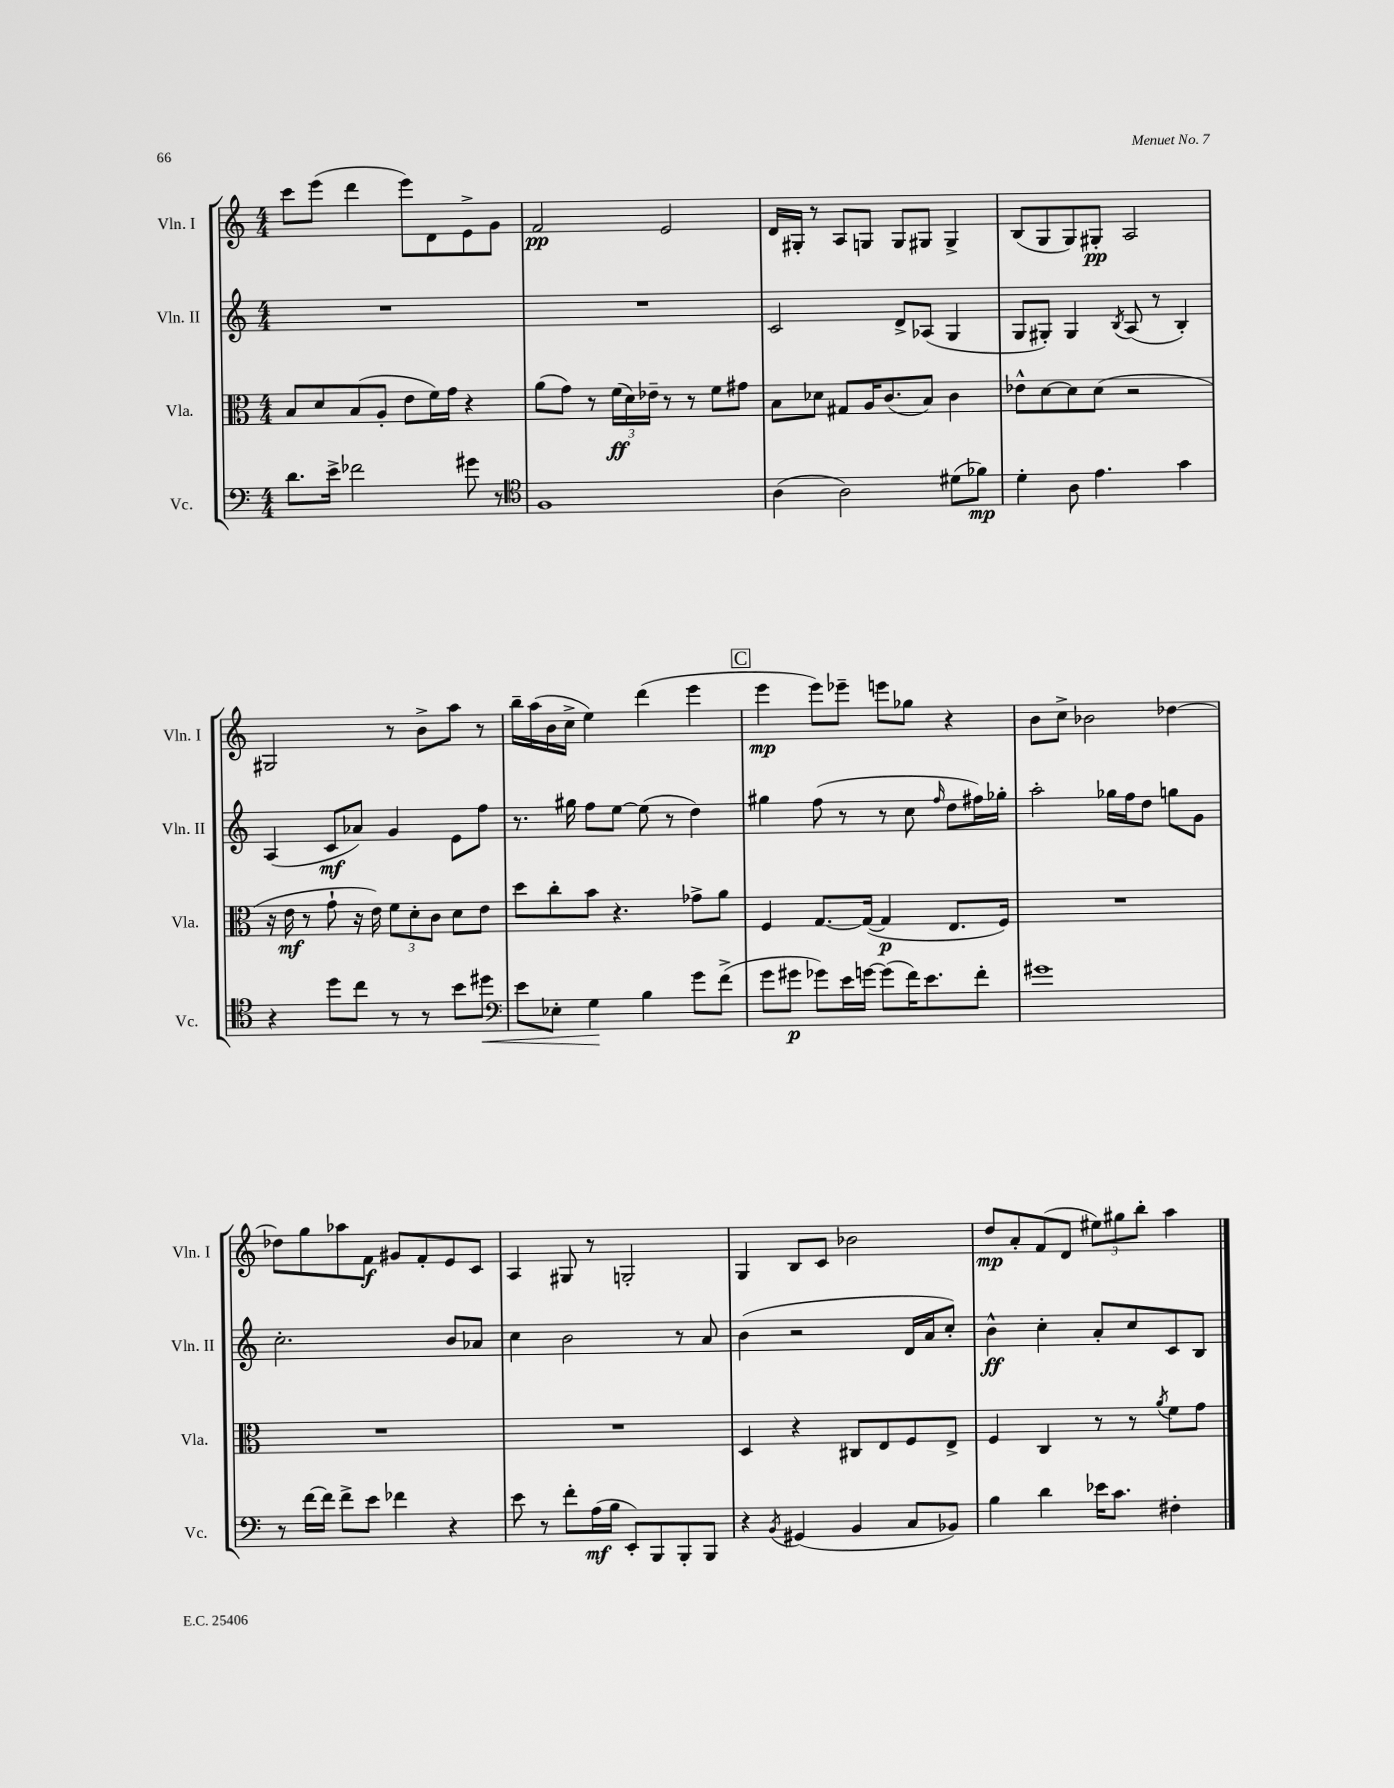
<<
\new StaffGroup <<
\new Staff = "s0" \with { instrumentName = "Vln. I" shortInstrumentName = "Vln. I" } {
    \clef treble \key c \major \numericTimeSignature \time 4/4
    c'''8 e'''8( d'''4 e'''8) d'8 e'8-> g'8 |
    f'2\pp e'2 |
    d'16 gis16-. r8 a8 g8 g8 gis8 gis4-> |
    b8( g8 g8) gis8-.\pp a2 |
    gis2 r8 b'8-> a''8 r8 |
    b''16-- a''16( b'16 c''16-> e''4) d'''4( e'''4 |
    \mark \markup { \box "C" } e'''4\mp e'''8) ees'''8-- e'''8 ges''8 r4 |
    b'8 c''8-> bes'2 des''4~ |
    des''8 g''8 aes''8 f'8\f gis'8 f'8-. e'8 c'8 |
    a4 gis8 r8 g2-. |
    g4 b8 c'8 bes'2 |
    d''8\mp a'8-. f'8( d'8 \tuplet 3/2 { eis''8) gis''8 b''8-. } a''4 \bar "|." |
}
\new Staff = "s1" \with { instrumentName = "Vln. II" shortInstrumentName = "Vln. II" } {
    \clef treble \key c \major \numericTimeSignature \time 4/4
    R1 |
    R1 |
    c'2 d'8-> aes8( g4 |
    g8 gis8-.) gis4 \acciaccatura { b8 } a8( r8 b4-.) |
    a4( c'8\mf aes'8) g'4 e'8 f''8 |
    r8. gis''16 f''8 e''8~ e''8( r8 d''4) |
    \mark \markup { \box "C" } gis''4 f''8( r8 r8 c''8 \grace { f''16 } d''8 fis''16) ges''16-. |
    a''2-. ges''16 f''16 d''8 g''8 g'8 |
    c''2.-. b'8 aes'8 |
    c''4 b'2 r8 a'8 |
    b'4( r2 d'16 a'16 c''8-.) |
    b'4-^\ff c''4-. a'8-. c''8 c'8 b8 \bar "|." |
}
\new Staff = "s2" \with { instrumentName = "Vla." shortInstrumentName = "Vla." } {
    \clef alto \key c \major \numericTimeSignature \time 4/4
    b8 d'8 b8( a8-. e'8 f'16) g'16 r4 |
    a'8( g'8) r8 \tuplet 3/2 { f'16\ff( d'16) ees'16-- } r8 r8 f'8 gis'8 |
    b8 des'8 gis8 a16 c'8.( b8) c'4 |
    ees'8-^ d'8~ d'8 d'8( r2 |
    r16 e'16\mf r8 g'8-! r16 e'16) \tuplet 3/2 { f'8 d'8-. c'8 } d'8 e'8 |
    d''8 c''8-. b'8 r4. ges'8-> a'8 |
    \mark \markup { \box "C" } f4 g8.~ g16~( g4\p e8. f16) |
    R1 |
    R1 |
    R1 |
    d4 r4 cis8 e8 f8 e8-> |
    f4 c4 r8 r8 \acciaccatura { a'8 } f'8 g'8 \bar "|." |
}
\new Staff = "s3" \with { instrumentName = "Vc." shortInstrumentName = "Vc." } {
    \clef bass \key c \major \numericTimeSignature \time 4/4
    d'8. e'16-> fes'2 gis'8 r8 |
    \clef tenor f1 |
    a4( a2) dis'8( fes'8\mp) |
    d'4-. a8 e'4. g'4 |
    r4 d''8 c''8 r8 r8 b'8 dis''8\< |
    \clef bass e'8 ees8-. g4\! b4 g'8 f'8->( |
    \mark \markup { \box "C" } g'8 gis'8\p ges'8) e'16 g'16~ g'8( f'16) e'8. f'8-. |
    gis'1 |
    r8 f'16~ f'16 f'8-> e'8 fes'4 r4 |
    e'8 r8 f'8-. a16\mf( b16 e,8-.) b,,8 b,,8-. b,,8 |
    r4 \acciaccatura { b,8 } gis,4( b,4 c8 bes,8) |
    b4 d'4 ees'16 c'8. fis4-. \bar "|." |
}
>>
>>
\layout { \context { \Score \remove "Bar_number_engraver" } }
